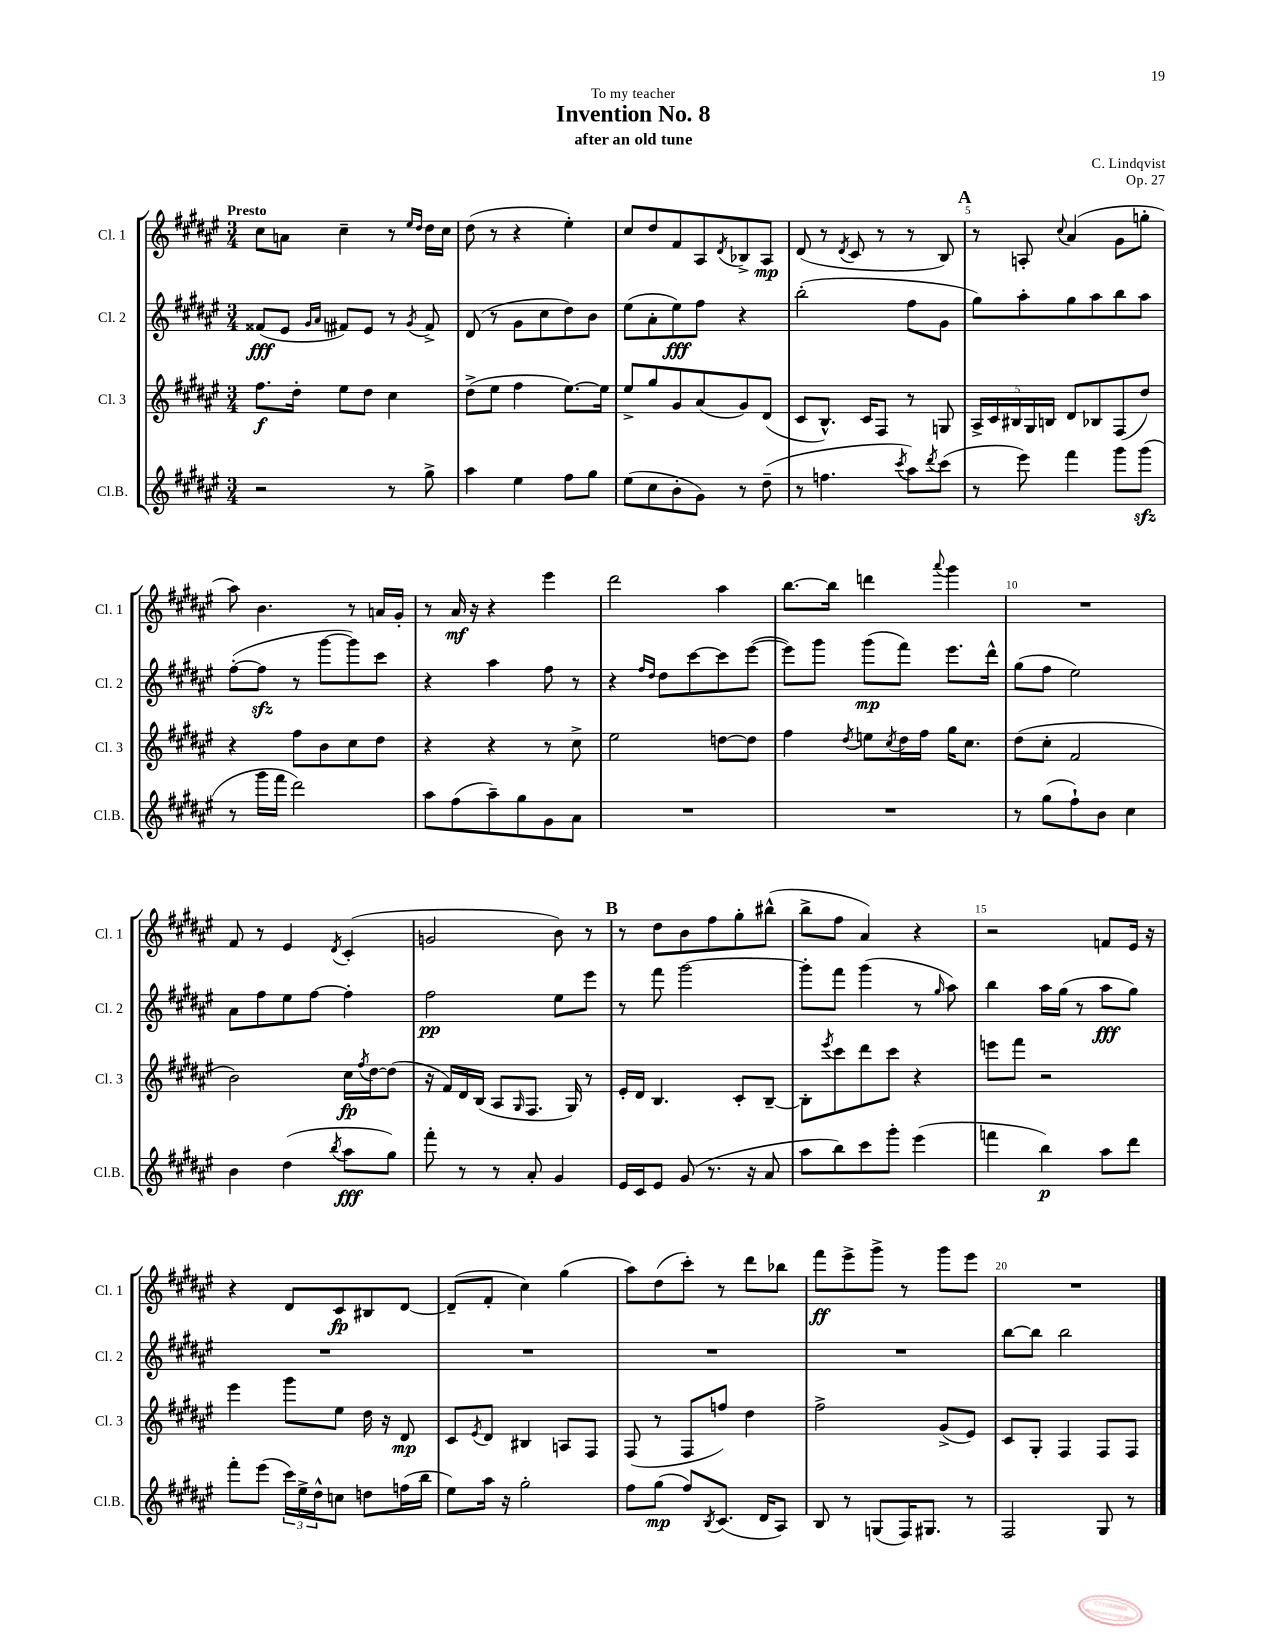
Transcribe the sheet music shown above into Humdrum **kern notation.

**kern	**dynam	**kern	**dynam	**kern	**dynam	**kern	**dynam
*part4	*part4	*part3	*part3	*part2	*part2	*part1	*part1
*staff4	*staff4	*staff3	*staff3	*staff2	*staff2	*staff1	*staff1
*I"Cl.B.	*	*I"Cl. 3	*	*I"Cl. 2	*	*I"Cl. 1	*
*I'Cl.B.	*	*I'Cl. 3	*	*I'Cl. 2	*	*I'Cl. 1	*
*clefG2	*	*clefG2	*	*clefG2	*	*clefG2	*
*k[f#c#g#d#a#e#]	*	*k[f#c#g#d#a#e#]	*	*k[f#c#g#d#a#e#]	*	*k[f#c#g#d#a#e#]	*
*M3/4	*	*M3/4	*	*M3/4	*	*M3/4	*
=1	=1	=1	=1	=1	=1	=1	=1
!	!	!	!	!	!	!LO:TX:a:B:t=Presto	!
2r	.	8.ff#\L	f	(8f##X/L	fff	8cc#\L	.
.	.	.	.	8e#/J	.	8an\J	.
.	.	16dd#'\Jk	.	.	.	.	.
.	.	.	.	16qqg#/LL	.	.	.
.	.	.	.	16qqa#/JJ	.	.	.
.	.	8ee#\L	.	8f#X/L)	.	4cc#~\	.
.	.	8dd#\J	.	8e#/J	.	.	.
8r	.	4cc#\	.	8r	.	8r	.
.	.	.	.	.	.	16qqee#/LL	.
.	.	.	.	8qg#/	.	16qqdd#/JJ	.
8gg#^\	.	.	.	8f#^/	.	16dd#\LL	.
.	.	.	.	.	.	16cc#\JJ	.
=2	=2	=2	=2	=2	=2	=2	=2
4aa#\	.	(8dd#^\L	.	(8d#/	.	(8dd#\	.
.	.	8ee#\J	.	8r	.	8r	.
4ee#\	.	4ff#\	.	8g#\L	.	4r	.
.	.	.	.	8cc#\	.	.	.
8ff#\L	.	[8.ee#\L)	.	8dd#\)	.	4ee#'\)	.
8gg#\J	.	.	.	8b\J	.	.	.
.	.	16ee#\Jk]	.	.	.	.	.
=3	=3	=3	=3	=3	=3	=3	=3
(8ee#\L	.	8ee#^/L	.	(8ee#\L	.	8cc#/L	.
8cc#\	.	8gg#/	.	8a#'\	.	8dd#/	.
8b'\	.	8g#/	.	8ee#\)	fff	8f#/	.
8g#\J)	.	(8a#/	.	8ff#\J	.	8A#/	.
.	.	.	.	.	.	8qd#/	.
8r	.	8g#/)	.	4r	.	8B-X^/	.
(8dd#~\	.	(8d#/J	.	.	.	8A#/J	mp
=4	=4	=4	=4	=4	=4	=4	=4
8r	.	8c#/L	.	(2bb'\	.	(8d#/	.
4.ffn\	.	8.B^^/J)	.	.	.	8r	.
.	.	.	.	.	.	8qd#/	.
.	.	.	.	.	.	8c#/	.
.	.	16c#/KL	.	.	.	.	.
.	.	8F#/J	.	.	.	8r	.
8qccc#/	.	.	.	.	.	.	.
8aa#\L)	.	8r	.	8ff#\L	.	8r	.
8qddd#/	.	.	.	.	.	.	.
(8ccc#\J	.	8Gn/	.	8g#\J	.	8B/)	.
!!LO:REH:place=s1:t=A
=5	=5	=5	=5	=5	=5	=5	=5
8r	.	20A#^/LL	.	8gg#\L)	.	8r	.
.	.	20c#/	.	.	.	.	.
.	.	20B#X/	.	.	.	.	.
8eee#\)	.	.	.	8aa#'\	.	8An'/	.
.	.	20G#/	.	.	.	.	.
.	.	20Bn/JJ	.	.	.	.	.
.	.	.	.	.	.	8qqcc#/	.
4fff#\	.	8d#/L	.	8gg#\	.	(4a#/	.
.	.	8B-X/	.	8aa#\	.	.	.
8ggg#\L	.	(8F#/	.	8bb\	.	8g#\L	.
(8ggg#zz\J	.	8dd#/J)	.	8aa#\J	.	8ggn'\J	.
!!LO:LB:g=z
=6	=6	=6	=6	=6	=6	=6	=6
8r	.	4r	.	([8ff#'\L	.	8aa#\)	.
16ggg#\LL	.	.	.	8ff#zz\J]	.	4.b\	.
16fff#\JJ	.	.	.	.	.	.	.
2ddd#\)	.	8ff#\L	.	8r	.	.	.
.	.	8b\	.	[8ggg#\L	.	.	.
.	.	8cc#\	.	8ggg#\])	.	8r	.
.	.	8dd#\J	.	8ccc#\J	.	16an/LL	.
.	.	.	.	.	.	16g#'/JJ	.
=7	=7	=7	=7	=7	=7	=7	=7
8aa#\L	.	4r	.	4r	.	8r	.
(8ff#\	.	.	.	.	.	16a#/	mf
.	.	.	.	.	.	16r	.
8aa#~\)	.	4r	.	4aa#\	.	4r	.
8gg#\	.	.	.	.	.	.	.
8g#\	.	8r	.	8ff#\	.	4eee#\	.
8a#\J	.	8cc#^\	.	8r	.	.	.
=8	=8	=8	=8	=8	=8	=8	=8
2.r	.	2ee#\	.	4r	.	2ddd#\	.
.	.	.	.	16qqff#/LL	.	.	.
.	.	.	.	16qqdd#/JJ	.	.	.
.	.	.	.	8dd#\L	.	.	.
.	.	.	.	[8ccc#\	.	.	.
.	.	[8ddn\L	.	8ccc#\]	.	4aa#\	.
.	.	8dd\J]	.	([8eee#\J	.	.	.
=9	=9	=9	=9	=9	=9	=9	=9
2.r	.	4ff#\	.	8eee#\L])	.	[8.bb\L	.
.	.	.	.	8ggg#\J	.	.	.
.	.	.	.	.	.	16bb\Jk]	.
.	.	8qdd#/	.	.	.	.	.
.	.	8een\L	.	(8ggg#\L	mp	4dddn\	.
.	.	8qcc#/	.	.	.	.	.
.	.	16dd#\L	.	8fff#\J)	.	.	.
.	.	16ff#\JJ	.	.	.	.	.
.	.	.	.	.	.	8qqaaa#/	.
.	.	16gg#\KL	.	8.eee#\L	.	4ggg#\	.
.	.	8.cc#\J	.	.	.	.	.
.	.	.	.	16ddd#^^\Jk	.	.	.
=10	=10	=10	=10	=10	=10	=10	=10
8r	.	(8dd#\L	.	(8gg#\L	.	2.r	.
(8gg#\L	.	8cc#'\J	.	8ff#\J	.	.	.
8ff#`\)	.	2f#/	.	2ee#\)	.	.	.
8b\J	.	.	.	.	.	.	.
4cc#\	.	.	.	.	.	.	.
!!LO:LB:g=z
=11	=11	=11	=11	=11	=11	=11	=11
4b\	.	2b\)	.	8a#\L	.	8f#/	.
.	.	.	.	8ff#\	.	8r	.
(4dd#\	.	.	.	8ee#\	.	4e#/	.
.	.	.	.	[8ff#\J	.	.	.
8qbb/	.	.	.	.	.	8qd#/	.
8aa#\L	fff	16cc#\LL	fp	4ff#'\]	.	(4c#'/	.
.	.	8qff#/	.	.	.	.	.
.	.	[16dd#\J	.	.	.	.	.
8gg#\J)	.	(8dd#\J]	.	.	.	.	.
=12	=12	=12	=12	=12	=12	=12	=12
8fff#'\	.	16r	.	2ff#\	pp	2gn/	.
.	.	16f#/LL)	.	.	.	.	.
8r	.	16d#/	.	.	.	.	.
.	.	(16B/JJ	.	.	.	.	.
8r	.	8A#/L	.	.	.	.	.
.	.	16qqG#/	.	.	.	.	.
8a#'/	.	8.F#/J	.	.	.	.	.
4g#/	.	.	.	8ee#\L	.	8b\)	.
.	.	16G#/)	.	.	.	.	.
.	.	8r	.	8eee#\J	.	8r	.
!!LO:REH:place=s1:t=B
=13	=13	=13	=13	=13	=13	=13	=13
16e#/LL	.	16e#'/LL	.	8r	.	8r	.
16c#/J	.	16d#/JJ	.	.	.	.	.
8e#/J	.	4.B/	.	8fff#\	.	8dd#\L	.
(8g#/	.	.	.	[2ggg#\	.	8b\	.
8.r	.	.	.	.	.	8ff#\	.
.	.	8c#'/L	.	.	.	8gg#'\	.
16r	.	.	.	.	.	.	.
8a#/	.	[8B~/J	.	.	.	(8bb#X^^\J	.
=14	=14	=14	=14	=14	=14	=14	=14
8aa#\L	.	8B'\L]	.	8ggg#'\L]	.	8bb^\L	.
.	.	8qeee#/	.	.	.	.	.
8bb\)	.	8ccc#\	.	8fff#\J	.	8ff#\J	.
8ccc#\	.	8ddd#\	.	(4ggg#\	.	4a#/)	.
8ggg#'\J	.	8ccc#\J	.	.	.	.	.
(4eee#\	.	4r	.	8r	.	4r	.
.	.	.	.	16qqgg#/	.	.	.
.	.	.	.	8aa#\)	.	.	.
=15	=15	=15	=15	=15	=15	=15	=15
4fffn\	.	8eeen\L	.	4bb\	.	2r	.
.	.	8fff#\J	.	.	.	.	.
4bb\)	p	2r	.	16aa#\LL	.	.	.
.	.	.	.	(16gg#\JJ	.	.	.
.	.	.	.	8r	.	.	.
8aa#\L	.	.	.	8aa#\L	fff	8fn/L	.
8ddd#\J	.	.	.	8gg#\J)	.	16e#/Jk	.
.	.	.	.	.	.	16r	.
!!LO:LB:g=z
=16	=16	=16	=16	=16	=16	=16	=16
8fff#'\L	.	4eee#\	.	2.r	.	4r	.
(8eee#\J	.	.	.	.	.	.	.
24ccc#\LL)	.	8ggg#\L	.	.	.	8d#/L	.
24ee#^\	.	.	.	.	.	.	.
24dd#^^\J	.	.	.	.	.	.	.
8ccn\J	.	8ee#\J	.	.	.	8c#/	fp
8ddn\L	.	16dd#\	.	.	.	8B#X/	.
.	.	16r	.	.	.	.	.
(16ffn\L	.	8d#/	mp	.	.	[8d#/J	.
16bb\JJ	.	.	.	.	.	.	.
=17	=17	=17	=17	=17	=17	=17	=17
8ee#\L)	.	8c#/L	.	2.r	.	(8d#~/L]	.
.	.	8qe#/	.	.	.	.	.
16aa#\Jk	.	8d#/J	.	.	.	8f#'/J	.
16r	.	.	.	.	.	.	.
2gg#'\	.	4B#X/	.	.	.	4cc#\)	.
.	.	8An/L	.	.	.	(4gg#\	.
.	.	8F#/J	.	.	.	.	.
=18	=18	=18	=18	=18	=18	=18	=18
8ff#\L	.	(8F#/	.	2.r	.	8aa#\L)	.
(8gg#\J	mp	8r	.	.	.	(8dd#\	.
8ff#/L)	.	8F#/L	.	.	.	8ccc#'\J)	.
8qB/	.	.	.	.	.	.	.
(8.c#/J	.	8ffn/J)	.	.	.	8r	.
.	.	4dd#\	.	.	.	8ddd#\L	.
16d#/KL	.	.	.	.	.	.	.
8A#/J)	.	.	.	.	.	8bb-X\J	.
=19	=19	=19	=19	=19	=19	=19	=19
8B/	.	2ff#^\	.	2.r	.	8fff#\L	ff
8r	.	.	.	.	.	8eee#^\	.
(8Gn/L	.	.	.	.	.	8ggg#^\J	.
16F#/K)	.	.	.	.	.	8r	.
8.G#X/J	.	.	.	.	.	.	.
.	.	(8g#^/L	.	.	.	8ggg#\L	.
8r	.	8e#/J)	.	.	.	8eee#\J	.
=20	=20	=20	=20	=20	=20	=20	=20
2F#/	.	8c#/L	.	[8bb\L	.	2.r	.
.	.	8G#'/J	.	8bb\J]	.	.	.
.	.	4F#/	.	2bb\	.	.	.
8G#/	.	8F#/L	.	.	.	.	.
8r	.	8F#/J	.	.	.	.	.
==	==	==	==	==	==	==	==
*-	*-	*-	*-	*-	*-	*-	*-
